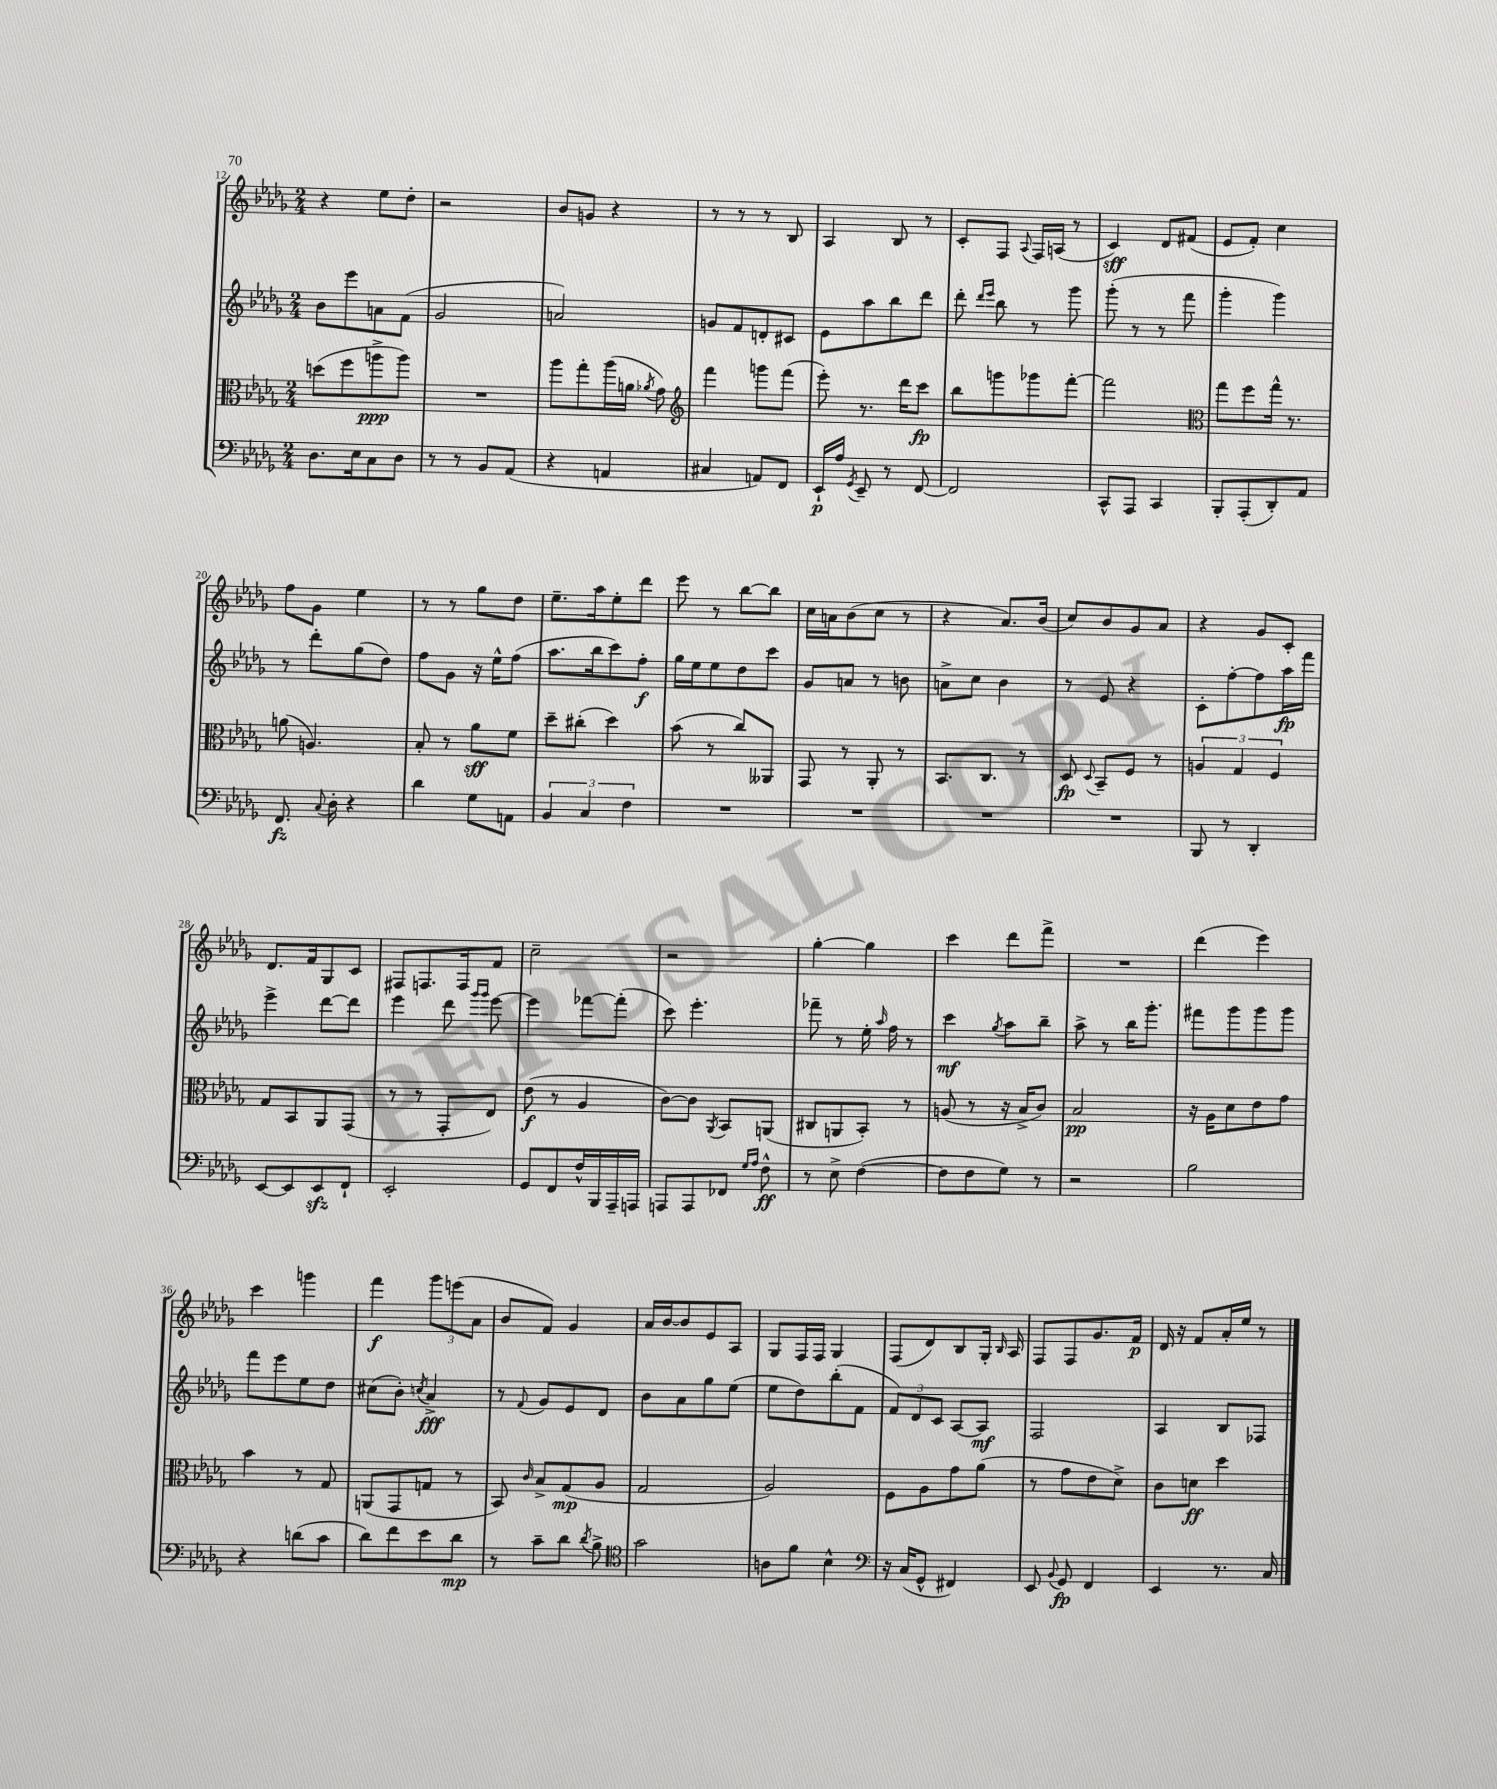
<<
\new StaffGroup <<
\new Staff = "s0" {
    \clef treble \key des \major \numericTimeSignature \time 2/4
    \autoBeamOff r4 ees''8[ des''8]-. |
    r2 |
    bes'8[ g'8] r4 |
    r8 r8 r8 bes8 |
    aes4 bes8 r8 |
    c'8[-. f8] \appoggiatura { aes8 } f16[ a16]( r8 |
    c'4\sff) des'8[ fis'8]( |
    ees'8[ f'8]-.) c''4 |
    f''8[ ges'8] ees''4 |
    r8 r8 ges''8[ des''8] |
    ees''8.[-- aes''16 ees''8-. des'''8] |
    ees'''8 r8 bes''8[~ bes''8] |
    c''16[ a'16 bes'8( c''8] r8 |
    r4 aes'8.[) bes'16]( |
    c''8[) bes'8 ges'8 aes'8] |
    r4 ges'8[ c'8]-. |
    des'8.[ f'16 ges8 c'8] |
    fis8[ f8. f16 f'8] |
    c''2-- |
    r2 |
    ges''4~-. ges''4 |
    c'''4 des'''8[ f'''8]-> |
    R2 |
    des'''4( ees'''4) |
    c'''4 g'''4 |
    f'''4\f \tuplet 3/2 { ges'''8[ e'''8( aes'8] } |
    bes'8[ f'8]) ges'4 |
    aes'16[ bes'16~ bes'8 ees'8 aes8] |
    ges8[ f16 f16] ges4 |
    f8[( des'8) bes8 ges16]-. \grace { bes16 } aes16 |
    f8[ f8 ges'8. f'16]\p |
    des'16 r16 f'8[ aes'16-. ees''16] r8 \bar "|." |
}
\new Staff = "s1" {
    \clef treble \key des \major \numericTimeSignature \time 2/4
    \autoBeamOff bes'8[ ees'''8 a'8 f'8]( |
    ges'2 |
    a'2) |
    g'8[ f'8 d'8-. cis'8] |
    ees'8[ aes''8 bes''8 des'''8] |
    des'''8-. \grace { des'''16[ ees'''16] } bes''8 r8 ges'''8 |
    ges'''8-.( r8 r8 f'''8 |
    ges'''4-. ges'''4) |
    r8 des'''8[-. ges''8( des''8]) |
    f''8[ ges'8] r16 ees''16[-^ f''8]( |
    aes''8.[ bes''16 c'''8) f''8]-.\f |
    ges''16[ ees''16 ees''8 des''8 c'''8] |
    ges'8[ a'8] r8 b'8 |
    a'8[-> c''8] bes'4 |
    r8 ees'8 r4 |
    c'8[-. f''8~-. f''8 aes''16\fp f'''16] |
    ees'''4-> des'''8[~ des'''8] |
    ees'''4 des'''8 \grace { ges'''16[ ges'''16] } ees'''8~ |
    ees'''4 fes'''8[~ fes'''8]-.( |
    c'''8) ees'''4.-. |
    fes'''8-- r8 ees''16-. \grace { aes''16 } f''16 r8 |
    c'''4\mf \acciaccatura { ges''8 } aes''8[ bes''8]-- |
    aes''8-> r8 bes''16[ ges'''8.]-. |
    fis'''8[ ges'''8 ges'''8 ges'''8] |
    f'''8[ ees'''8 ees''8 des''8] |
    cis''8[( bes'8]-.) \acciaccatura { c''8 } aes'4->\fff |
    r8 \appoggiatura { f'8 } ges'8[ ees'8 des'8] |
    bes'8[ aes'8 ges''8 ees''8]( |
    ees''8[ des''8) bes''8-.( f'8] |
    \tuplet 3/2 { f'8[) des'8 c'8] } aes8[~ aes8]\mf |
    f2 |
    aes4 bes8[ fes8] \bar "|." |
}
\new Staff = "s2" {
    \clef alto \key des \major \numericTimeSignature \time 2/4
    \autoBeamOff d''8[( f''8 a''8->\ppp a''8]) |
    R2 |
    aes''8[ ges''8-. aes''16( a'16] \acciaccatura { aes'8 } ges'8) |
    \clef treble f'''4 g'''8[ f'''8]( |
    ees'''8-.) r8. des'''16[ c'''8]\fp |
    bes''8[ g'''8 ges'''8 f'''8]~-. |
    f'''2 |
    \clef alto ges''8[ f''8 ges''16]-^ r8. |
    a'8( a4.) |
    bes8-. r8 aes'8[\sff f'8] |
    des''8[-- cis''8]-.( des''4) |
    bes'8( r8 c''8[) aeses,8] |
    ges,8 r8 aes,8-. r8 |
    bes,8.[ c8.] r8 |
    des8\fp \appoggiatura { des8 } bes,8[-- f8] r8 |
    \tuplet 3/2 { a4 ges4 f4 } |
    ges8[ bes,8 aes,8 ges,8]( |
    r8 r8 ges,8[-. ees8]) |
    ees'8\f( r8 aes4 |
    c'8[~) c'8] \acciaccatura { aes,8 } bes,8[ a,8]( |
    cis8[ a,8 bes,8]-.) r8 |
    a8( r8 r16 bes16[-> c'8]) |
    bes2\pp |
    r16 aes16[ des'8 ees'8 ges'8] |
    bes'4 r8 ges8 |
    a,8[( ges,8 g8] r8 |
    bes,8) \grace { c'16 } bes8[-> ges8\mp( aes8] |
    ges2 |
    aes2) |
    f8[ aes8 ges'8 aes'8]( |
    r8 ges'8[ ees'8 des'8]->) |
    c'8[ d'8]\ff des''4 \bar "|." |
}
\new Staff = "s3" {
    \clef bass \key des \major \numericTimeSignature \time 2/4
    \autoBeamOff des8.[ ees16 c8 des8] |
    r8 r8 bes,8[ aes,8]( |
    r4 a,4 |
    cis4 a,8[) f,8] |
    ees,16[-!\p aes16] \acciaccatura { ges,8 } ees,8-- r8 f,8~ |
    f,2 |
    c,8[-^ aes,,8] c,4 |
    bes,,8[-. aes,,8-.( des,8-.) aes,8] |
    f,8.\fz \appoggiatura { c8 } des16-. r4 |
    des'4 ges8[ a,8] |
    \tuplet 3/2 { bes,4 c4 f4 } |
    R2 |
    R2 |
    R2 |
    R2 |
    bes,,8 r8 des,4-. |
    ees,8[~ ees,8 ees,8\sfz f,8]-! |
    ees,2-. |
    ges,8[ f,8 f16-^ bes,,16 aes,,16-- a,,16] |
    a,,8[ a,,8 fes,8] \grace { ges16[ aes16] } f8-^\ff |
    r8 ees8-> f4~( |
    f8[ f8 ges8]) r8 |
    r2 |
    bes2 |
    r4 d'8[( c'8] |
    des'8[) f'8 ees'8 des'8]\mp |
    r8 c'8[-- des'8] \acciaccatura { des'8 } bes8-> |
    \clef tenor ges'2 |
    a8[ f'8] bes4-^ |
    \clef bass r16 c16[( ges,8]-^ fis,4) |
    ees,8 \appoggiatura { bes,8 } ges,8\fp f,4 |
    ees,4 r8. c16 \bar "|." |
}
>>
>>
\layout { \context { \Score currentBarNumber = #12 } }
